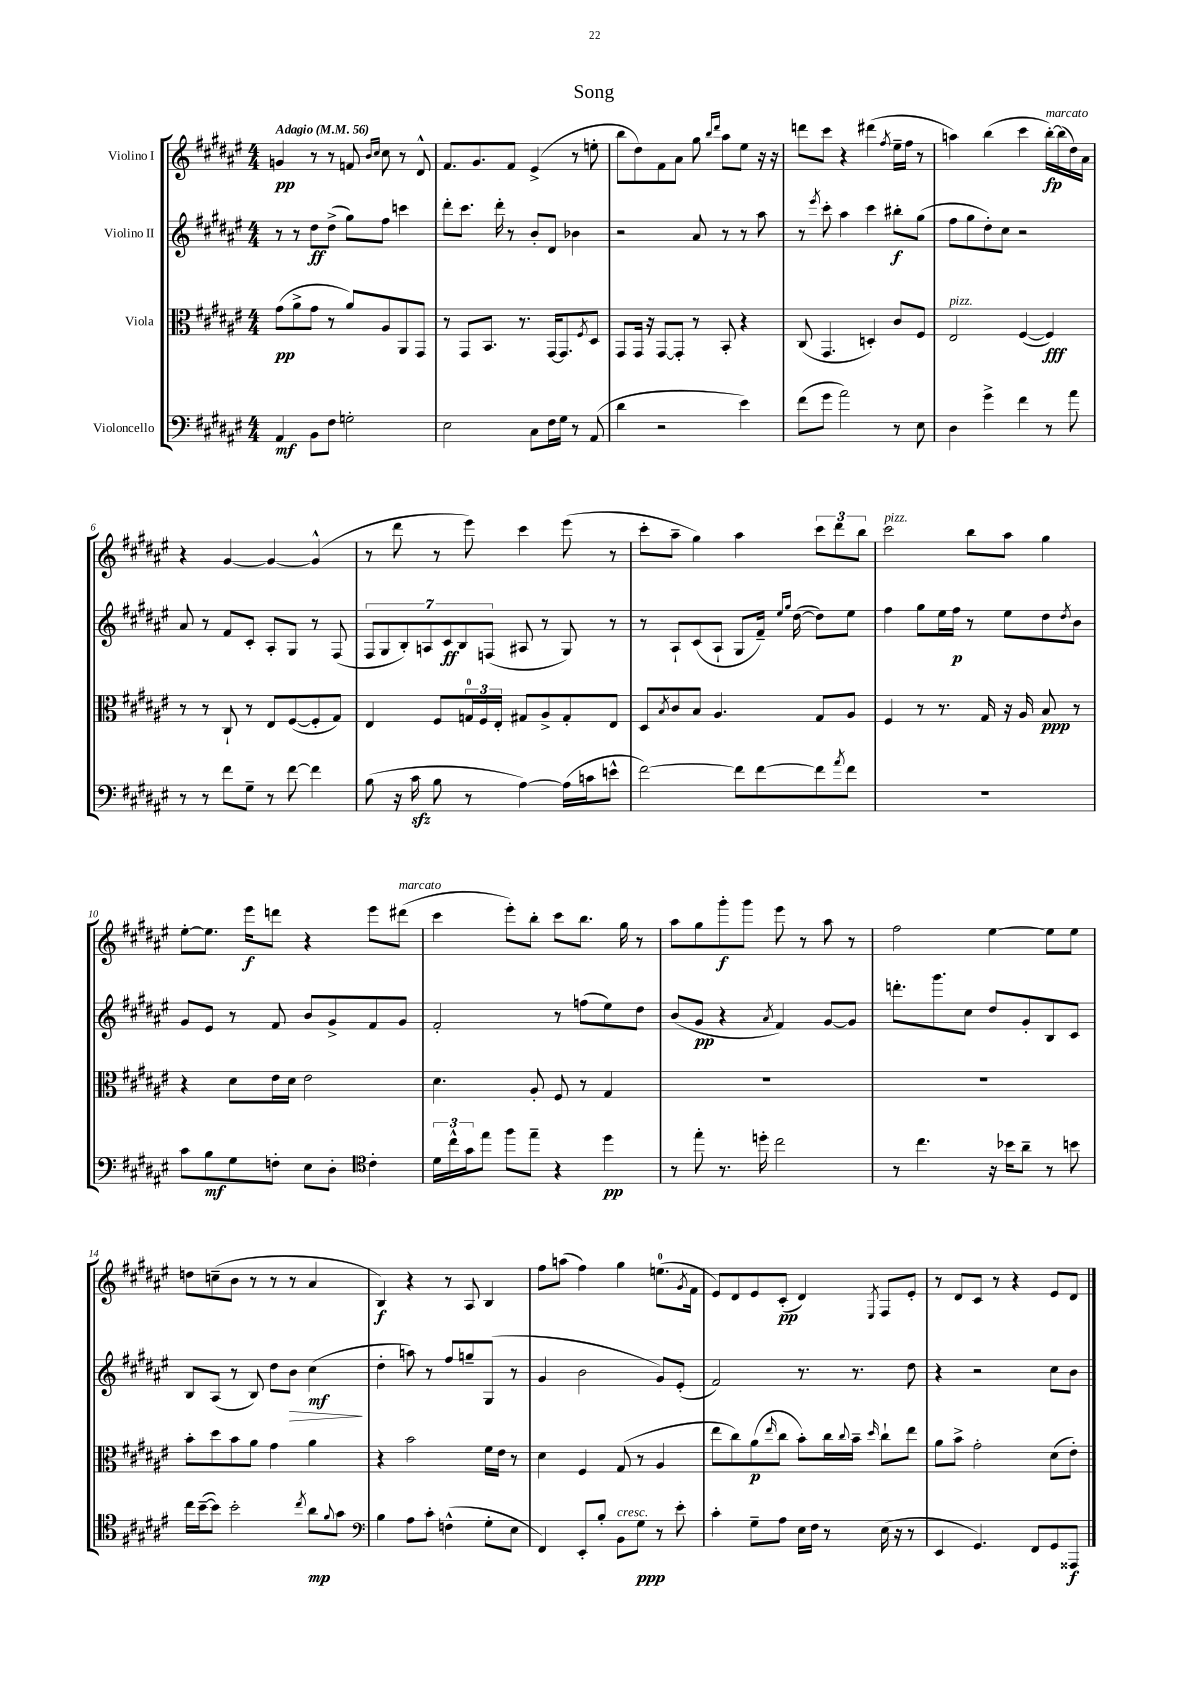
\header { title = "Song" }
<<
\new StaffGroup <<
\new Staff = "s0" \with { instrumentName = "Violino I" } {
    \clef treble \key fis \major \numericTimeSignature \time 4/4 \tempo "Adagio" 4 = 56
    g'4\pp r8 r8 f'8 \grace { b'16 cis''16 } cis''8 r8 dis'8-^ |
    fis'8. gis'8. fis'8 eis'4->( r8 e''8-. |
    b''8 dis''8) fis'8 ais'8 gis''8 \grace { b''16 dis'''16 } ais''8 eis''8 r16 r16 |
    d'''8 cis'''8 r4 dis'''4( \acciaccatura { fis''8 } eis''16-- fis''16 r8 |
    a''4) b''4( cis'''4 b''16~-.\fp^\markup { \italic "marcato" }) b''16( dis''16) ais'16 |
    r4 gis'4~ gis'4~ gis'4-^( |
    r8 dis'''8 r8 eis'''8) cis'''4 eis'''8( r8 |
    cis'''8-. ais''8-- gis''4) ais''4 \tuplet 3/2 { cis'''8 dis'''8 b''8 } |
    cis'''2^\markup { \italic "pizz." } b''8 ais''8 gis''4 |
    eis''8~-. eis''8. eis'''16\f d'''8 r4 eis'''8 dis'''8^\markup { \italic "marcato" }( |
    cis'''4 eis'''8-.) b''8-. cis'''8 b''8. gis''16 r8 |
    ais''8 gis''8 gis'''8-.\f gis'''8 eis'''8 r8 ais''8 r8 |
    fis''2 eis''4~ eis''8 eis''8 |
    d''8 c''8--( b'8 r8 r8 r8 ais'4 |
    b4\f) r4 r8 ais8 b4 |
    fis''8 a''8( fis''4) gis''4 e''8.-0( \acciaccatura { gis'8 } fis'16 |
    eis'8) dis'8 eis'8 cis'8-.\pp( dis'4) \acciaccatura { eis8 } fis8 eis'8-. |
    r8 dis'8 cis'8 r8 r4 eis'8 dis'8 \bar "|." |
}
\new Staff = "s1" \with { instrumentName = "Violino II" } {
    \clef treble \key fis \major \numericTimeSignature \time 4/4
    r8 r8 dis''8\ff dis''8->( gis''8) fis''8 c'''4 |
    dis'''8-. cis'''8. dis'''16-. r8 b'8-. dis'8 bes'4 |
    r2 ais'8 r8 r8 ais''8 |
    r8 \acciaccatura { eis'''8 } cis'''8-. ais''4 cis'''4 bis''8-.\f gis''8( |
    fis''8 gis''8 dis''8-.) cis''8 r2 |
    ais'8 r8 fis'8 cis'8-. ais8-. gis8 r8 fis8( |
    \tuplet 7/4 { fis8 gis8 b8-.) a8 cis'8\ff b8 f8( } ais8 r8 gis8) r8 |
    r8 ais8-! cis'8( ais8-! gis8 fis'16--) \grace { eis''16 gis''16 } dis''16~( dis''8) eis''8 |
    fis''4 gis''8 eis''16 fis''16\p r8 eis''8 dis''8 \acciaccatura { dis''8 } b'8 |
    gis'8 eis'8 r8 fis'8 b'8 gis'8-> fis'8 gis'8 |
    fis'2-. r8 f''8( eis''8) dis''8 |
    b'8( gis'8\pp r4 \acciaccatura { ais'8 } fis'4) gis'8~ gis'8 |
    d'''8.-. gis'''8. cis''8 dis''8 gis'8-. b8 cis'8 |
    b8 ais8( r8 b8) dis''8 b'8\> cis''4\mf\!( |
    dis''4-. a''8) r8 fis''8 g''8-- gis8( r8 |
    gis'4 b'2 gis'8) eis'8-.( |
    fis'2) r8. r8. dis''8 |
    r4 r2 cis''8 b'8 \bar "|." |
}
\new Staff = "s2" \with { instrumentName = "Viola" } {
    \clef alto \key fis \major \numericTimeSignature \time 4/4
    gis'8\pp( ais'8-> gis'8 r8 ais'8) ais8 ais,8 gis,8 |
    r8 gis,8 b,8. r8. gis,16~ gis,8. \acciaccatura { fis8 } dis8 |
    gis,8 gis,16 r16 gis,8~ gis,8-. r8 b,8-. r4 |
    cis8( gis,4. d4-.) cis'8 fis8 |
    eis2^\markup { \italic "pizz." } fis4~( fis4\fff) |
    r8 r8 cis8-! r8 eis8 fis8~( fis8-. gis8) |
    eis4 fis8 \tuplet 3/2 { g16-0 fis16 eis16-. } gis8 ais8-> gis8-. eis8 |
    dis8 \acciaccatura { b8 } cis'8 b8 ais4. gis8 ais8 |
    fis4 r8 r8. gis16 r16 ais16 b8\ppp r8 |
    r4 dis'8 eis'16 dis'16 eis'2 |
    dis'4. ais8-. fis8 r8 gis4 |
    R1 |
    R1 |
    b'8-. dis''8 b'8 ais'8 gis'4 ais'4 |
    r4 b'2 fis'16 eis'16 r8 |
    dis'4 fis4 gis8( r8 ais4 |
    eis''8 cis''8) ais'8\p( \grace { eis''16 } cis''8 b'8-.) cis''16 \appoggiatura { cis''8 } b'16-- \grace { dis''16 } cis''8-! eis''8 |
    ais'8 b'8-> gis'2-. dis'8( eis'8-.) \bar "|." |
}
\new Staff = "s3" \with { instrumentName = "Violoncello" } {
    \clef bass \key fis \major \numericTimeSignature \time 4/4
    ais,4\mf b,8 fis8 g2-. |
    eis2 cis8 fis16 gis16 r8 ais,8( |
    dis'4 r2 eis'4) |
    fis'8( gis'8 ais'2) r8 eis8 |
    dis4 gis'4-> fis'4 r8 ais'8 |
    r8 r8 fis'8 gis8-- r8 fis'8~ fis'4 |
    b8( r16 cis'16\sfz b8 r8 ais4~) ais16( c'16 e'8-^ |
    fis'2~) fis'8 fis'8~ fis'8 \acciaccatura { ais'8 } fis'8 |
    R1 |
    cis'8 b8\mf gis8 f8-. eis8 dis8-. \clef tenor cis'4-. |
    \tuplet 3/2 { dis'16 cis''16-^ gis'16 } eis''8 fis''8 eis''8-- r4 dis''4\pp |
    r8 eis''8-. r8. d''16-. cis''2 |
    r8 cis''4. r16 bes'16 ais'8-- r8 b'8 |
    cis''16 b'16~--( b'8) b'2-. \acciaccatura { cis''8 } ais'8\mp \appoggiatura { fis'8 } gis'8 |
    \clef bass b4 ais8 cis'8-. f4-^( gis8-. eis8 |
    fis,4) eis,8-. b8-. b,8^\markup { \italic "cresc." } gis8\ppp r8 eis'8-. |
    cis'4-. gis8-- ais8 eis16 fis16 r8 eis16( r16 r8 |
    eis,4 gis,4.) fis,8 gis,8 aisis,,8\f \bar "|." |
}
>>
>>
